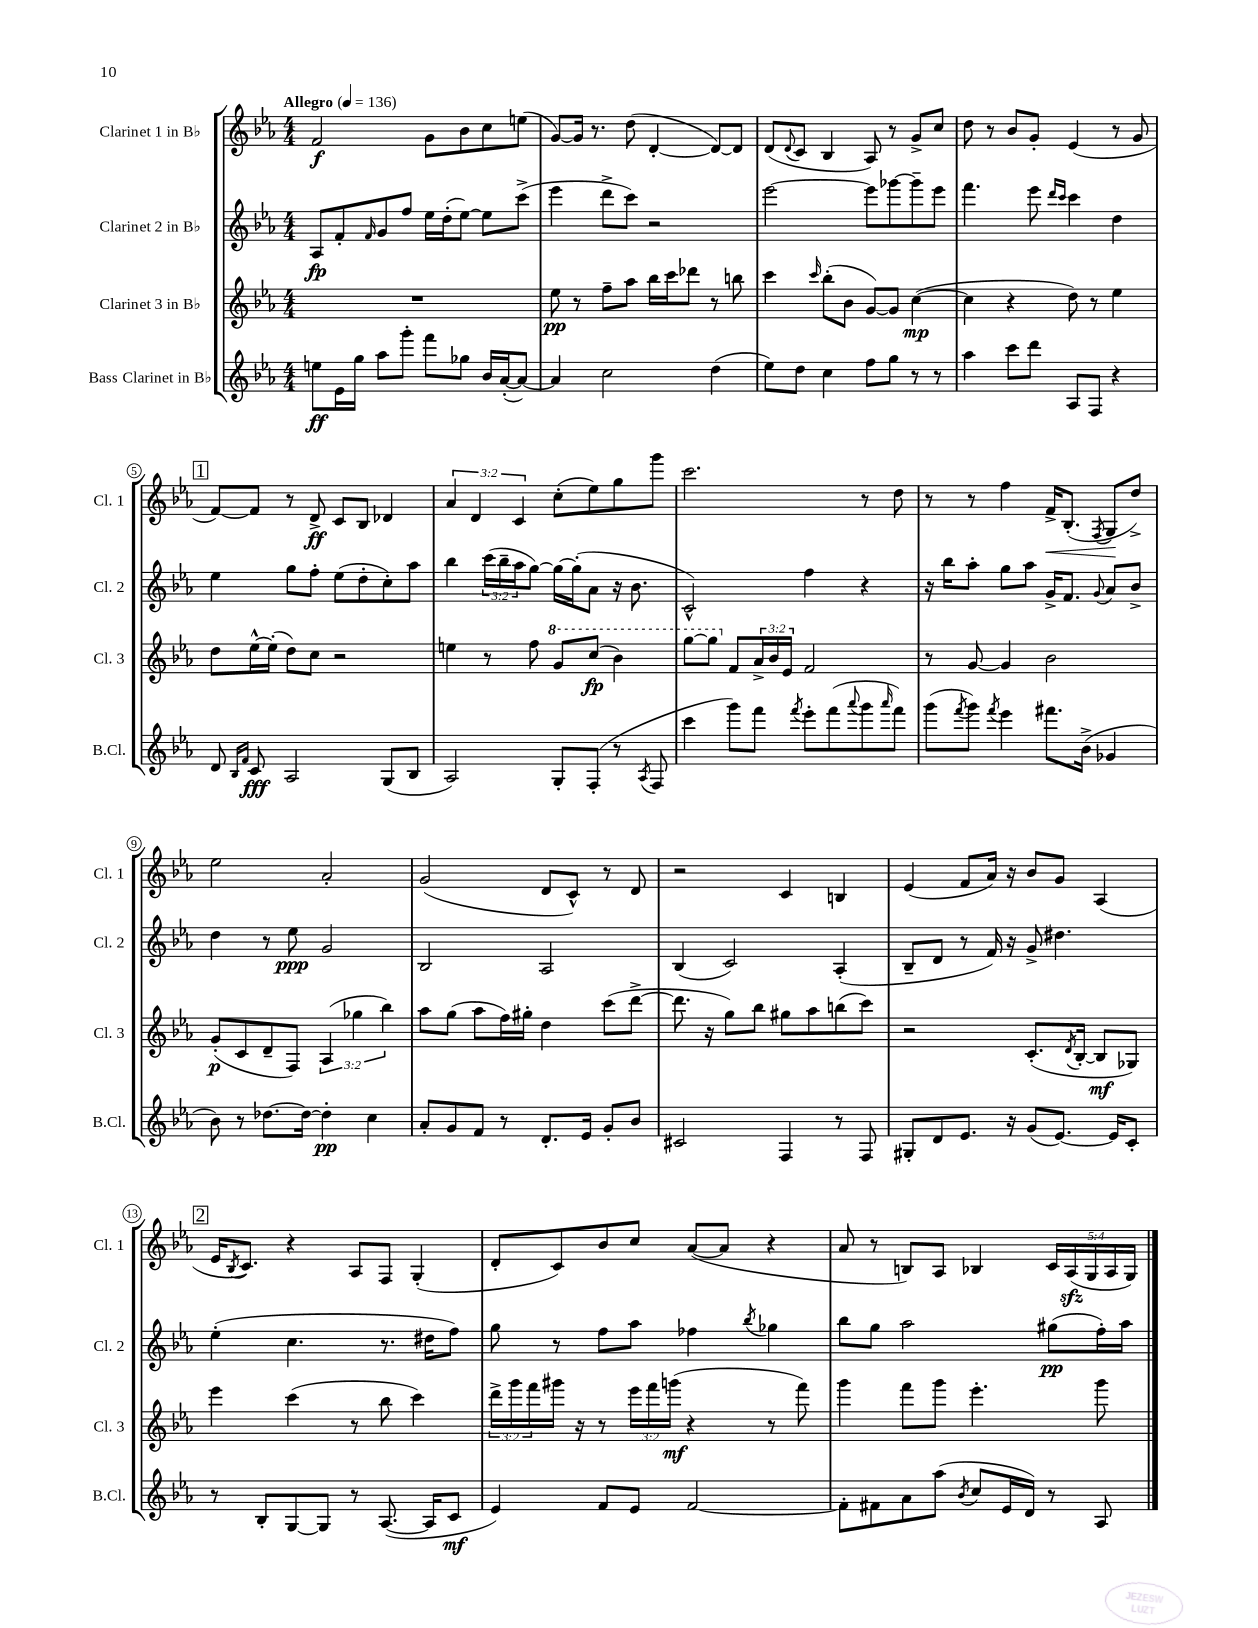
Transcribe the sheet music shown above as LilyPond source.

<<
\new StaffGroup <<
\new Staff = "s0" \with { instrumentName = "Clarinet 1 in Bb" shortInstrumentName = "Cl. 1" } {
    \clef treble \key ees \major \numericTimeSignature \time 4/4 \override Staff.TupletNumber.text = #tuplet-number::calc-fraction-text \tempo "Allegro" 4 = 136
    f'2\f g'8 bes'8 c''8 e''8( |
    g'8~) g'16 r8. d''8( d'4~-. d'8~) d'8 |
    d'8( \appoggiatura { d'8 } c'8 bes4 aes8) r8 g'8-> c''8 |
    d''8 r8 bes'8 g'8-. ees'4( r8 g'8 |
    \mark \markup { \box "1" } f'8~) f'8 r8 d'8->\ff c'8 bes8 des'4 |
    \tuplet 3/2 { aes'4 d'4 c'4 } c''8-.( ees''8) g''8 g'''8 |
    c'''2. r8 d''8 |
    r8 r8 f''4 f'16->\< bes8.-.( \acciaccatura { f8 } g8\! d''8->) |
    ees''2 aes'2-. |
    g'2( d'8 c'8-^) r8 d'8 |
    r2 c'4 b4 |
    ees'4( f'8 aes'16) r16 bes'8 g'8 aes4( |
    \mark \markup { \box "2" } ees'16 \acciaccatura { bes8 } c'8.) r4 aes8 f8 g4-.( |
    d'8-. c'8) bes'8 c''8 aes'8~( aes'8 r4 |
    aes'8 r8 b8) aes8 bes4 \tuplet 5/4 { c'16 aes16\sfz( g16 aes16 g16) } \bar "|." |
}
\new Staff = "s1" \with { instrumentName = "Clarinet 2 in Bb" shortInstrumentName = "Cl. 2" } {
    \clef treble \key ees \major \numericTimeSignature \time 4/4 \override Staff.TupletNumber.text = #tuplet-number::calc-fraction-text
    aes8\fp f'8-. \grace { f'16 } g'8 f''8 ees''16 d''16-.( ees''8~) ees''8 c'''8->( |
    ees'''4 d'''8-> c'''8) r2 |
    ees'''2~ ees'''8 ges'''8~ ges'''8-- ees'''8 |
    f'''4. ees'''8 \grace { d'''16 c'''16 } c'''4 d''4 |
    \mark \markup { \box "1" } ees''4 g''8 f''8-. ees''8( d''8-. c''8-.) aes''8 |
    bes''4 \tuplet 3/2 { c'''16( bes''16-- aes''16 } g''8~) g''16~ g''16-.( aes'8 r16 bes'8. |
    c'2-^) f''4 r4 |
    r16 bes''16 aes''8-. g''8 aes''8 g'16-> f'8. \appoggiatura { g'8 } aes'8 bes'8-> |
    d''4 r8 ees''8\ppp g'2 |
    bes2 aes2 |
    bes4( c'2) aes4-.( |
    bes8-- d'8 r8 f'16) r16 g'8-> dis''4. |
    \mark \markup { \box "2" } ees''4-.( c''4. r8. dis''16 f''8) |
    g''8 r8 f''8 aes''8 fes''4 \acciaccatura { bes''8 } ges''4 |
    bes''8 g''8 aes''2 gis''8\pp( f''16-.) aes''16 \bar "|." |
}
\new Staff = "s2" \with { instrumentName = "Clarinet 3 in Bb" shortInstrumentName = "Cl. 3" } {
    \clef treble \key ees \major \numericTimeSignature \time 4/4 \override Staff.TupletNumber.text = #tuplet-number::calc-fraction-text
    R1 |
    ees''8\pp r8 f''8-- aes''8 bes''16 c'''16 des'''8 r8 b''8 |
    c'''4 \grace { c'''16 } bes''8-.( bes'8 g'8~) g'8 c''4~\mp( |
    c''4 r4 d''8) r8 ees''4 |
    \mark \markup { \box "1" } d''8 ees''16~-^ ees''16-.( d''8) c''8 r2 |
    e''4 r8 f''8 \ottava #1 g''8 c'''8\fp( bes''4) |
    g'''8~ g'''8 \ottava #0 f'8 \tuplet 3/2 { aes'16-> bes'16 ees'16 } f'2 |
    r8 g'8~ g'4 bes'2 |
    g'8-.\p( c'8 d'8-- f8) \tuplet 3/2 { aes4( ges''4 bes''4) } |
    aes''8 g''8( aes''8 f''16) gis''16-. d''4 c'''8( d'''8~-> |
    d'''8. r16 g''8) bes''8 gis''8 aes''8 b''8( c'''8) |
    r2 c'8.-.( \acciaccatura { d'8 } bes16~-. bes8\mf ges8) |
    \mark \markup { \box "2" } ees'''4 c'''4( r8 bes''8 c'''4) |
    \tuplet 3/2 { d'''16-> g'''16 f'''16 } gis'''16 r16 r8 \tuplet 3/2 { ees'''16 f'''16 g'''16\mf( } r4 r8 f'''8) |
    g'''4 f'''8 g'''8 ees'''4.-. g'''8 \bar "|." |
}
\new Staff = "s3" \with { instrumentName = "Bass Clarinet in Bb" shortInstrumentName = "B.Cl." } {
    \clef treble \key ees \major \numericTimeSignature \time 4/4
    e''8\ff ees'16 g''16 aes''8 g'''8-. f'''8 ges''8 bes'16 aes'16~-.( aes'8~) |
    aes'4 c''2 d''4( |
    ees''8) d''8 c''4 f''8 g''8 r8 r8 |
    aes''4 c'''8 d'''8 aes8 f8 r4 |
    \mark \markup { \box "1" } d'8 \grace { bes16 f'16 } c'8\fff aes2 g8( bes8 |
    aes2) g8-. f8-.( r8 \acciaccatura { aes8 } f8 |
    c'''4 g'''8) f'''8 \acciaccatura { f'''8 } ees'''8-. f'''8( \appoggiatura { aes'''8 } g'''8 \grace { aes'''16 } f'''8) |
    g'''8( \acciaccatura { f'''8 } g'''8) \acciaccatura { f'''8 } ees'''4 fis'''8. bes'16->( ges'4 |
    bes'8) r8 des''8.~ des''16~ des''4-.\pp c''4 |
    aes'8-. g'8 f'8 r8 d'8.-. ees'16 g'8-. bes'8 |
    cis'2 f4 r8 f8 |
    gis8-. d'8 ees'8. r16 g'8( ees'8.~) ees'16 c'8-. |
    \mark \markup { \box "2" } r8 bes8-. g8~ g8 r8 aes8.~( aes16 c'8\mf |
    ees'4) f'8 ees'8 f'2~ |
    f'8-. fis'8 aes'8 aes''8( \acciaccatura { bes'8 } c''8 ees'16 d'16) r8 aes8 \bar "|." |
}
>>
>>
\layout { \context { \Score \override BarNumber.stencil = #(make-stencil-circler 0.1 0.3 ly:text-interface::print) } }
